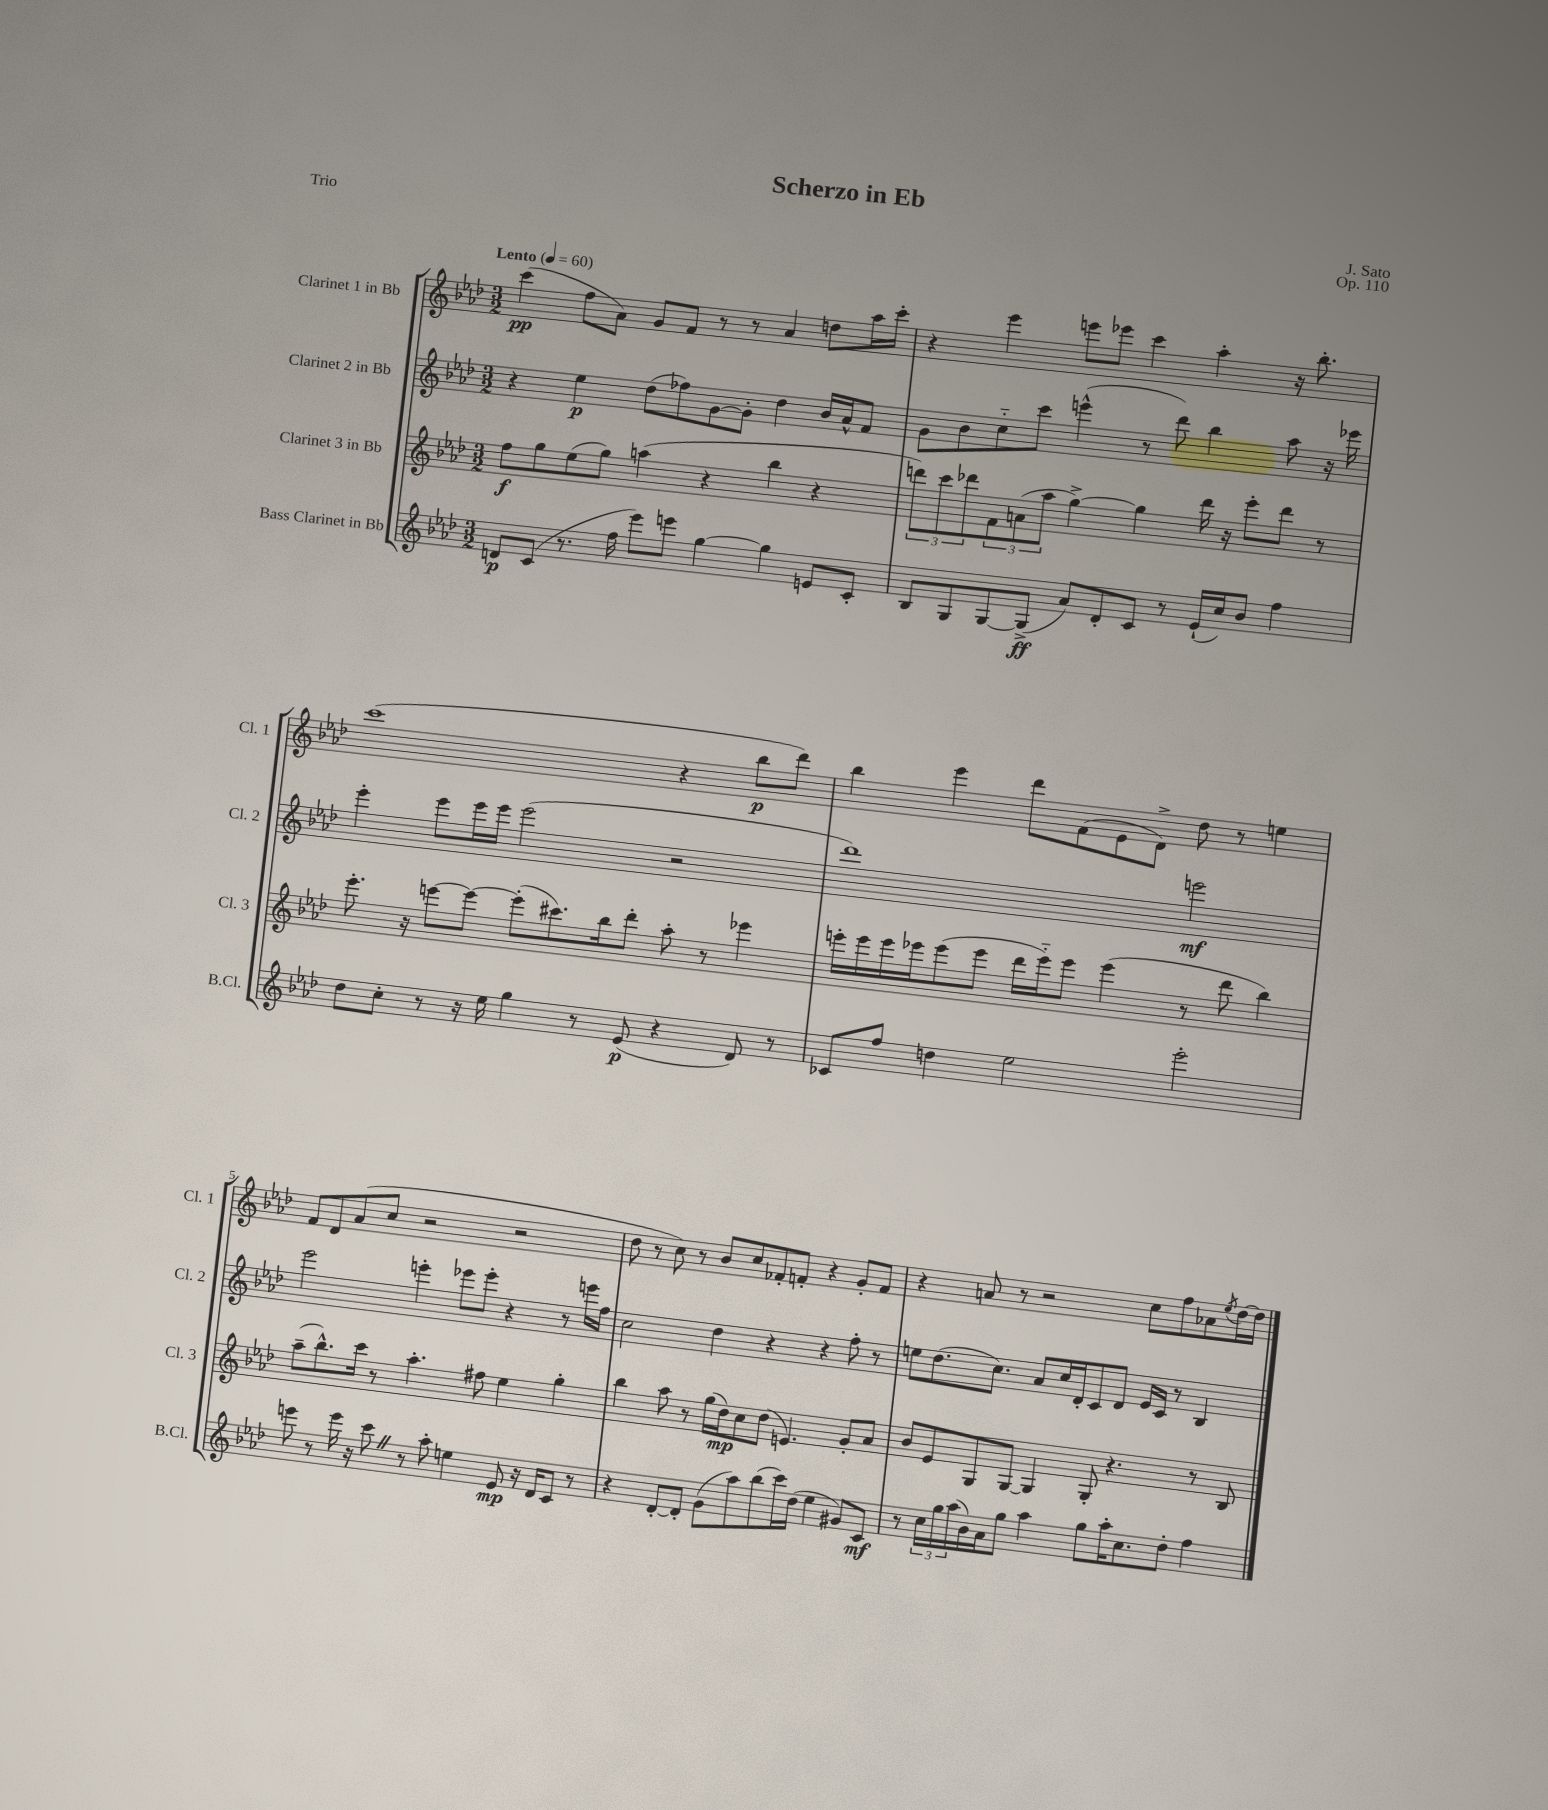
\header { title = "Scherzo in Eb" composer = "J. Sato" opus = "Op. 110" piece = "Trio" }
<<
\new StaffGroup <<
\new Staff = "s0" \with { instrumentName = "Clarinet 1 in Bb" shortInstrumentName = "Cl. 1" } {
    \clef treble \key aes \major \numericTimeSignature \time 3/2 \tempo "Lento" 4 = 60
    c'''4\pp( f''8 aes'8) g'8 f'8 r8 r8 aes'4 d''8 aes''16 c'''16-. |
    r4 ees'''4 e'''8 ees'''8 c'''4 aes''4-. r16 bes''8.-. |
    c'''1( r4 bes''8\p des'''8) |
    bes''4 ees'''4 des'''8 f'8( ees'8 des'8->) des''8 r8 e''4 |
    f'8 des'8 aes'8( c''8 r2 r2 |
    des''8 r8 c''8) r8 bes'8 c''8 fes'8-. f'8-. r4 g'8-. f'8 |
    r4 a'8 r8 r2 c''8 f''8 aes'8 \acciaccatura { ees''8 } des''16~ des''16 \bar "|." |
}
\new Staff = "s1" \with { instrumentName = "Clarinet 2 in Bb" shortInstrumentName = "Cl. 2" } {
    \clef treble \key aes \major \numericTimeSignature \time 3/2
    r4 ees''4\p des''8( fes''8) g'8~ g'8-. des''4 bes'16 aes'16-^ f'8 |
    g'8 bes'8 c''8-_ c'''8 e'''4-^( r8 des'''8) bes''4 aes''8 r16 ees'''16 |
    ees'''4-. ees'''8 ees'''16 ees'''16 ees'''2( r2 |
    des'''1) e'''2\mf |
    ees'''2 e'''4-. ees'''8 ees'''8-. r4 r8 e'''16 f''16 |
    c''2 des''4 r4 r4 f''8-. r8 |
    e''8 des''8.( c''8.) aes'8 c''16 des'16-. c'8 des'8 ees'16 c'16 r8 bes4 \bar "|." |
}
\new Staff = "s2" \with { instrumentName = "Clarinet 3 in Bb" shortInstrumentName = "Cl. 3" } {
    \clef treble \key aes \major \numericTimeSignature \time 3/2
    f''8\f g''8 ees''8( g''8) a''4( r4 bes''4 r4 |
    \tuplet 3/2 { d'''8) c'''8 des'''8 } \tuplet 3/2 { f'8 a'8( aes''8 } g''4~->) g''4 des'''16 r16 ees'''8-. des'''8 r8 |
    ees'''8.-. r16 e'''8~ e'''8~ e'''8-.( cis'''8.) bes''16 des'''8-. aes''8-. r8 ees'''4 |
    e'''16-. e'''16 e'''16 ees'''16 ees'''8( ees'''8 des'''16 ees'''16-_) ees'''8 ees'''4( r8 des'''8 bes''4) |
    aes''8--( bes''8.-^) c'''16 r8 aes''4.-. fis''8 ees''4 g''4-. |
    bes''4 aes''8 r8 g''16( des''16\mp) c''8 des''8( e'4.) g'8-. aes'8 |
    bes'8 ees'8 g8 g8~ g4 g8-. r4. r8 bes8 \bar "|." |
}
\new Staff = "s3" \with { instrumentName = "Bass Clarinet in Bb" shortInstrumentName = "B.Cl." } {
    \clef treble \key aes \major \numericTimeSignature \time 3/2
    d'8\p c'8( r8. f''16 ees'''8) e'''8 g''4~ g''4 e'8 c'8-. |
    bes8 g8 g8~ g8->\ff( aes'8) des'8-. c'8 r8 ees'16-!( c''16) bes'8 f''4 |
    des''8 c''8-. r8 r16 ees''16 g''4 r8 ees'8\p( r4 des'8) r8 |
    ces'8 f''8 d''4 ees''2 ees'''2-. |
    e'''8 r8 e'''16 r16 c'''8 \once \override BreathingSign.text = \markup { \musicglyph "scripts.caesura.straight" } \breathe r8 aes''8-. e''4 ees'8\mp r16 des'16 c'8 r8 |
    r4 des'8~-. des'8-. g'8( aes''8) bes''8( c'''16) des''16( ees''4 gis'8) c'8\mf |
    r8 \tuplet 3/2 { c''16 g''16 aes''16( } bes'16) aes'16 g''8 aes''4 g''8 aes''16-. c''8. des''8-. f''4 \bar "|." |
}
>>
>>
\layout { \context { \Score \override BarNumber.break-visibility = ##(#f #t #t) barNumberVisibility = #(every-nth-bar-number-visible 5) } }
